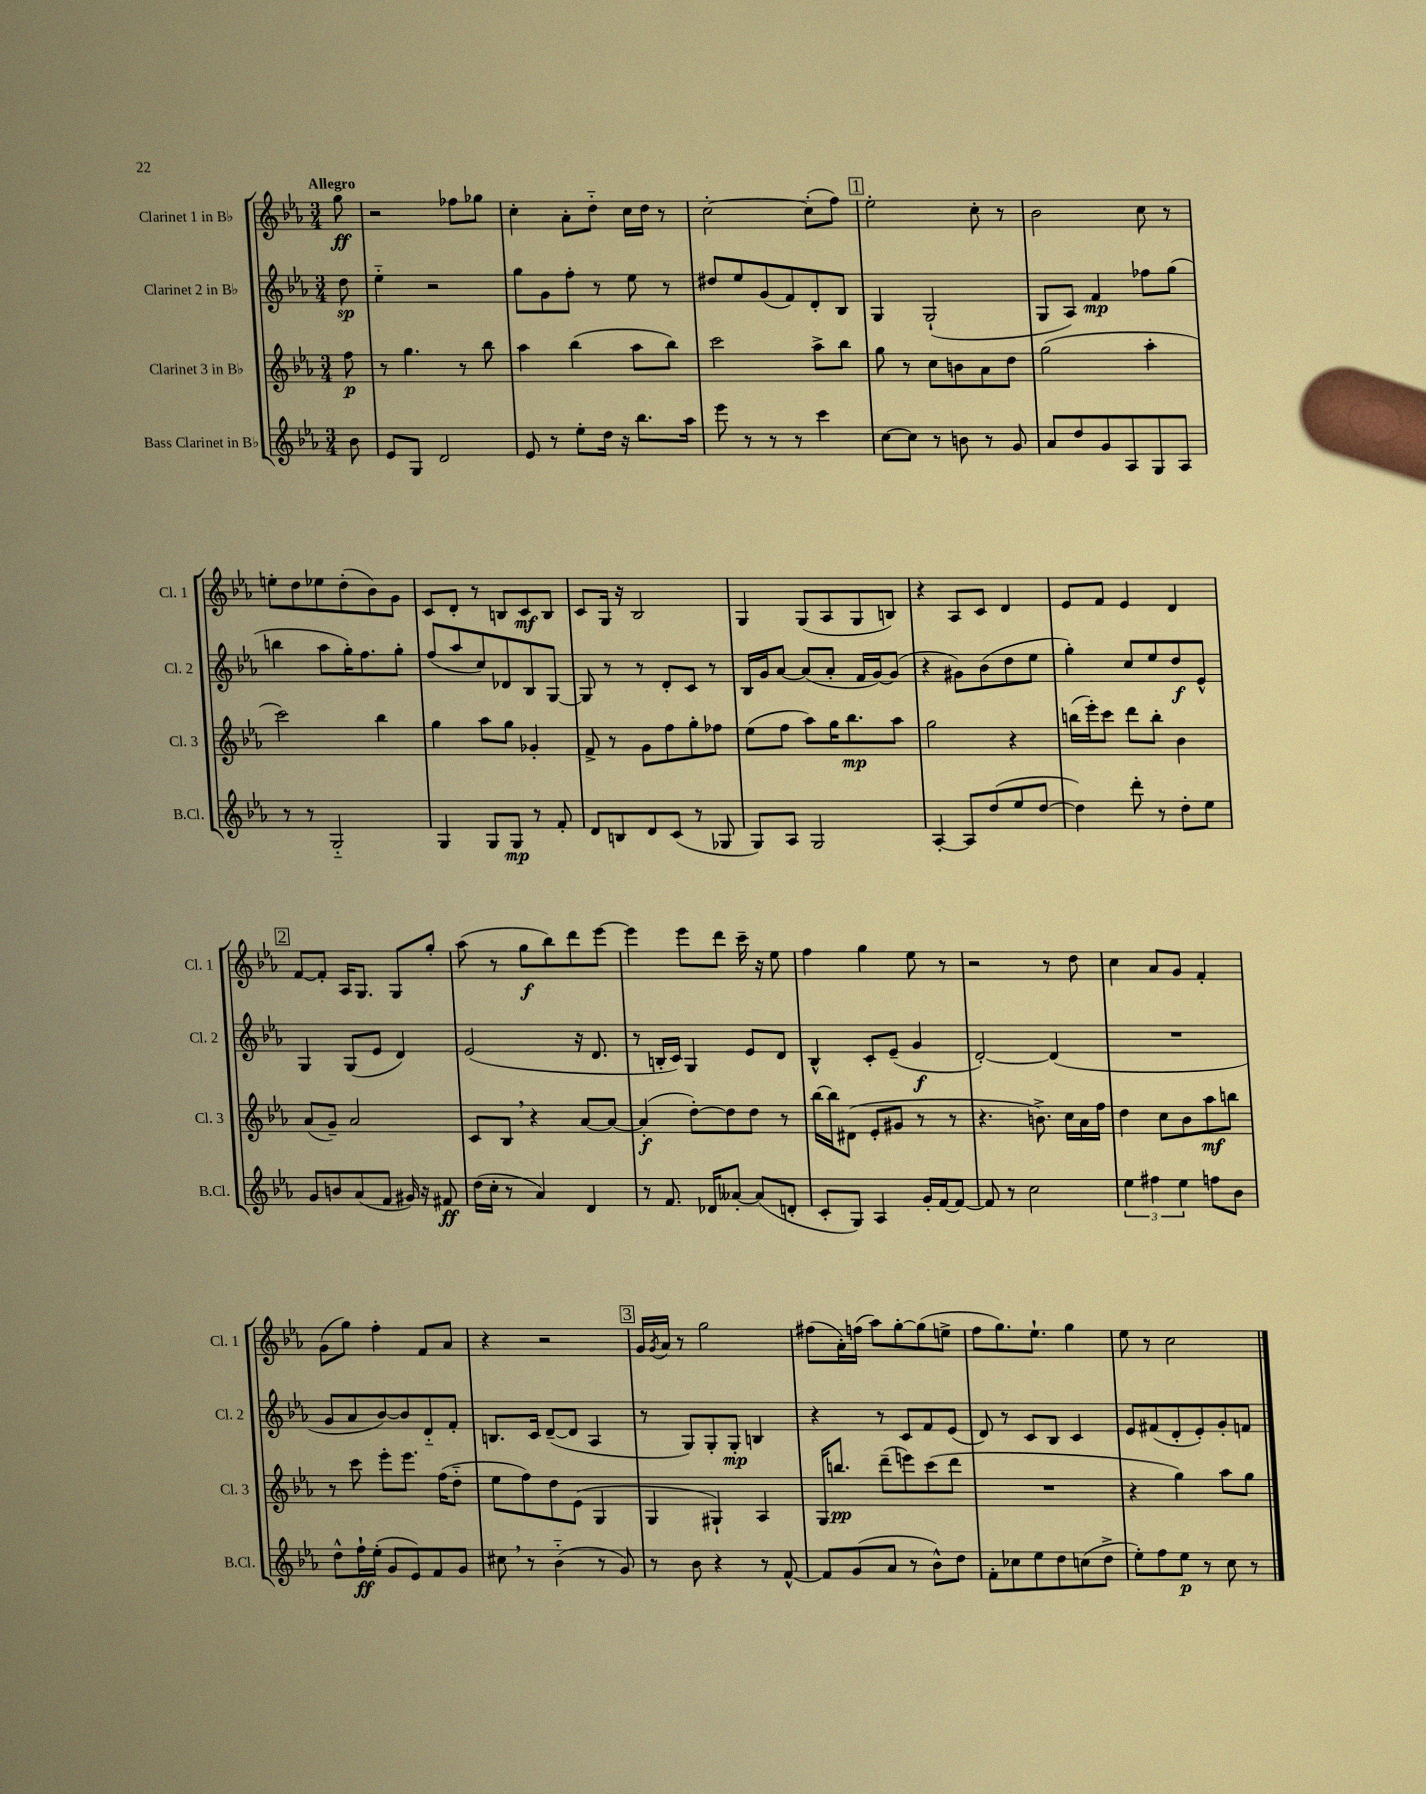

**kern	**kern	**kern	**kern
*staff4	*staff3	*staff2	*staff1
*clefG2	*clefG2	*clefG2	*clefG2
*k[b-e-a-]	*k[b-e-a-]	*k[b-e-a-]	*k[b-e-a-]
*M3/4	*M3/4	*M3/4	*M3/4
8b-	8ff	8dd	8gg
=	=	=	=
8e-	8r	4ee-'~	2r
8G	4.gg	.	.
2d	.	2r	.
.	8r	.	8ff-
.	8bb-	.	8gg-
=	=	=	=
8e-	4aa-	8gg	4cc'
8r	.	8g	.
8ee-'	(4bb-	8ff'	8a-'
16dd	.	8r	8dd'~
16r	.	.	.
8.bb-	8aa-	8ee-	16cc
.	.	.	16dd
.	8bb-)	8r	8r
16aa-	.	.	.
=	=	=	=
8eee-	2ccc	8dd#	[2cc'
8r	.	8ee-	.
8r	.	(8g	.
8r	.	8f)	.
4ccc	8aa-^	8d'	(8cc']
.	8bb-	8B-	8ff)
=	=	=	=
[8cc	8gg	4G	2ee-'
8cc]	8r	.	.
8r	8cc	(2G`	.
8b	8b	.	.
8r	8a-	.	8cc'
8g	8dd	.	8r
=	=	=	=
8a-	(2gg	8G	2b-
8dd	.	8A-)	.
8g	.	4f	.
8A-	.	.	.
8G	4aa-'	8ff-	8cc
8A-	.	(8gg	8r
=	=	=	=
8r	2ccc)	4bb	8ee'
8r	.	.	8dd
2G'~	.	8aa-	8ee-
.	.	16gg')	(8dd'
.	.	8.ff	.
.	4bb-	.	8b-)
.	.	8gg'	8g
=	=	=	=
4G	4gg	(8ff	8c
.	.	8aa-	8d'
8G	8aa-	8cc)	8r
8G	8gg	8d-	8B
8r	4g-'	8B-	8c
8f'	.	[8G	8B
=	=	=	=
8d	8f^	8G]	8c
8B	8r	8r	16G
.	.	.	16r
8d	8g	8r	2B-
(8c	8ff	8d'	.
8r	8gg'	8c	.
8G-	8ff-	8r	.
=	=	=	=
8G)	(8ee-	16B-	4G
.	.	16g	.
8A-	8ff	[8a-	.
2G	8aa-)	(8a-]	(8G
.	16gg	8a-'	8A-
.	8.bb-	.	.
.	.	16f	8G
.	.	[16g)	.
.	8aa-	(8g]	8B)
=	=	=	=
[4A-'	2gg	4r	4r
8A-]	.	8g#)	8A-
(8dd	.	(8b-	8c
8ee-	4r	8dd	4d
[8dd	.	8ee-	.
=	=	=	=
4dd])	(16bb	4gg')	8e-
.	16eee-')	.	.
.	8ccc	.	8f
8ddd'	8ddd	8cc	4e-
8r	8bb'	8ee-	.
8dd'	4b-	8dd	4d
8ee-	.	8e-^^	.
=	=	=	=
8g	(8a-	4G	[8f
8b	8g~)	.	8f']
(8a-	2a-	(8G	16A-
.	.	.	8.G
8f	.	8e-	.
16g#)	.	4d)	8G
16r	.	.	.
8f#	.	.	8gg'
=	=	=	=
(16dd	8c	(2e-	(8aa-
16cc'	.	.	.
8r	8B-	.	8r
4a-)	4r	.	8gg
.	.	.	8bb-)
4d	[8a-	16r	8ddd
.	.	8.d	.
.	8a-_	.	[8eee-
=	=	=	=
8r	(4a-']	8r	4eee-]
8.f	.	16B'	.
.	.	16c)	.
.	[8dd')	4G	8eee-
16d-	.	.	.
[8a--'	8dd]	.	8ddd
(8a--]	8dd	8e-	16ccc~
.	.	.	16r
8d'	8r	8d	8ee-
=	=	=	=
8c'	[16bb-	4B-^^	4ff
.	16bb-]	.	.
8G)	(8d#	.	.
4A-	8e-'	8c'	4gg
.	8g#	(8e-~	.
16g'	8r	4g	8ee-
[16f	.	.	.
8f_	8r	.	8r
=	=	=	=
8f]	4.r	[2d')	2r
8r	.	.	.
2cc	.	.	.
.	8.b^)	.	.
.	.	(4d]	8r
.	16cc	.	.
.	16a-	.	8dd
.	16ff	.	.
=	=	=	=
6ee-	4dd	2.r	4cc
6ff#	.	.	.
.	8cc	.	8a-
6ee-	.	.	.
.	8b-	.	8g
8ff	8aa-	.	4f'
8b-	8bb	.	.
=	=	=	=
8dd^^	8r	8g	(8g
16ff`	8ccc	8a-	8gg)
(16ee-'	.	.	.
8g	8eee-'	[8b-)	4ff'
8e-)	8.eee-	8b-]	.
8f	.	8d'~	8f
.	(16ff	.	.
8g	8dd'~	8f'	8a-
=	=	=	=
8cc#	8ee-	8.B	4r
8r	8ff)	.	.
.	.	16c	.
(4b-'~	8dd	([8d~	2r
.	(8e-	8d]	.
8r	4G	4A-	.
8g)	.	.	.
=	=	=	=
8r	4G	8r	16g
.	.	.	8qg
.	.	.	16a-
8b-	.	8G)	8r
4r	4G#`)	8G'	2gg
.	.	8G'	.
8r	4A-	4B	.
[8f^^	.	.	.
=	=	=	=
8f]	16G	4r	(8ff#
.	8.bb	.	.
(8g	.	.	16a-')
.	.	.	(16ff
8a-	(8ddd~	8r	8aa-)
8r	8eee)	8c	[8gg'
8b-^^)	(8ccc	8f	(8gg]
8dd	8ddd	(8e-	8ee^
=	=	=	=
8f'	2.r	8d)	8ff
8cc-	.	8r	8.gg)
8ee-	.	8c	.
.	.	.	8.ee-`
8dd	.	8B-	.
(8cc	.	4c	4gg
8dd^	.	.	.
=	=	=	=
8ee-')	4r	8e-	8ee-
8ff	.	(8f#	8r
8ee-	4gg)	8d'	2cc
8r	.	8e-')	.
8cc	8aa-	8g'	.
8r	8gg	8f	.
==	==	==	==
*-	*-	*-	*-
